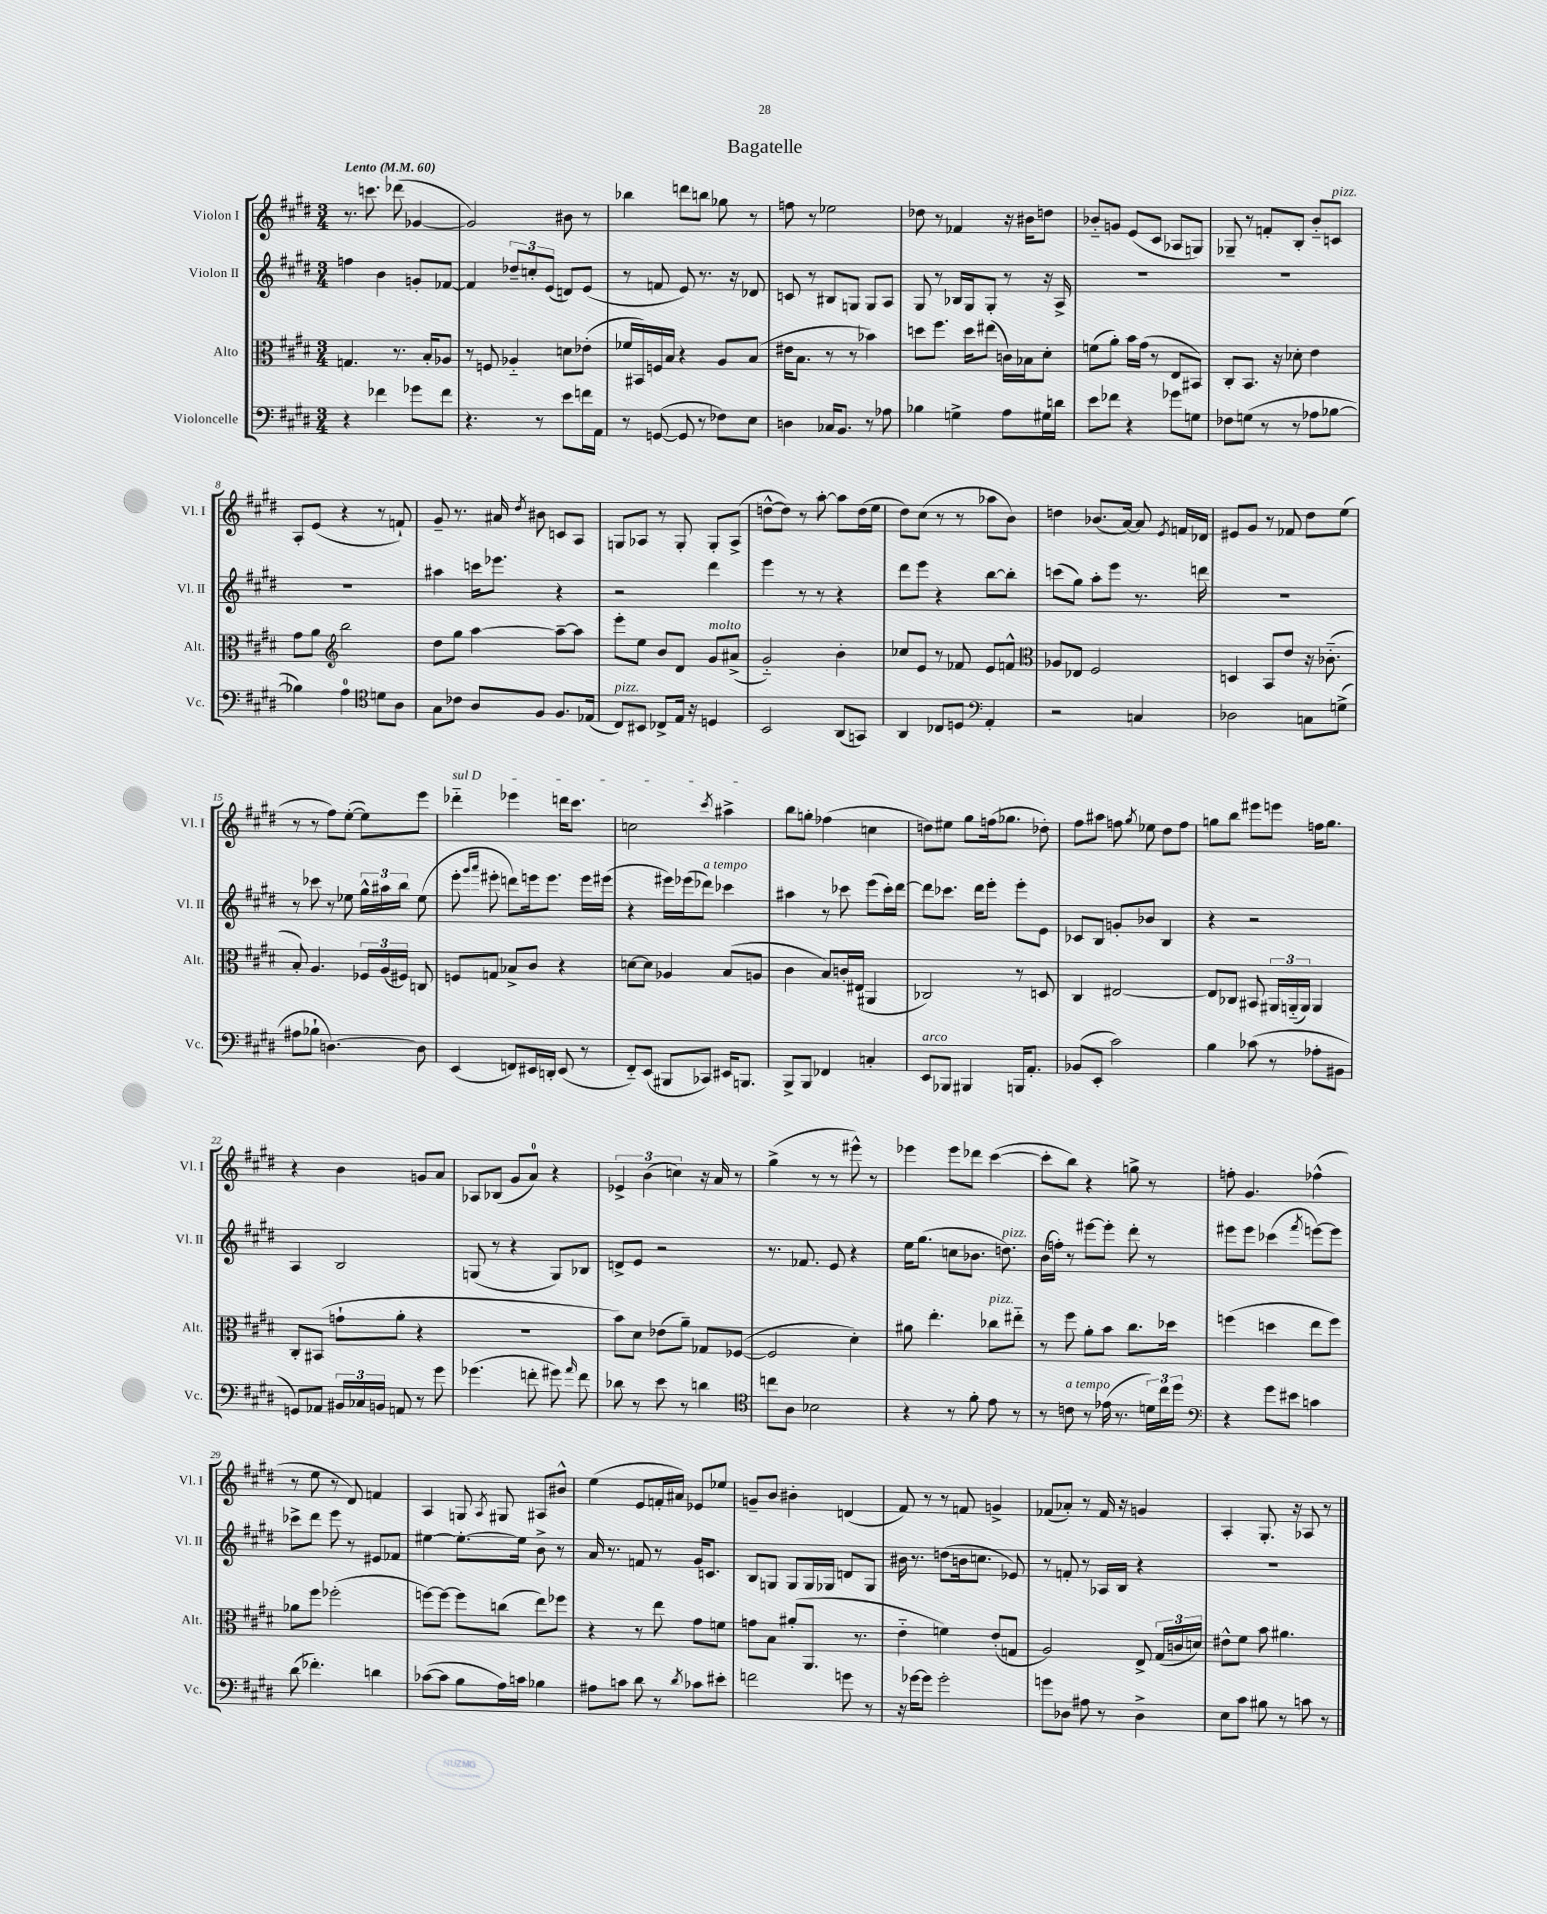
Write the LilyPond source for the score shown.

\header { title = "Bagatelle" }
<<
\new StaffGroup <<
\new Staff = "s0" \with { instrumentName = "Violon I" shortInstrumentName = "Vl. I" } {
    \clef treble \key e \major \numericTimeSignature \time 3/4 \tempo "Lento" 4 = 60
    \autoBeamOff r8. c'''8. des'''8( ges'4~ |
    ges'2) bis'8 r8 |
    bes''4 d'''8[ b''8] ges''8 r8 |
    f''8 r8 ees''2 |
    des''8 r8 fes'4 r16 bis'16[ d''8] |
    bes'8[-_ g'8] e'8[( cis'8] aes8[ g8]) |
    ges8-- r8 f'8[-. b8]-. b'8[-_ c'8]^\markup { \italic "pizz." } |
    a8[-. e'8]( r4 r8 f'8-!) |
    gis'8-- r8. ais'16 \acciaccatura { dis''8 } bis'8 c'8[ a8] |
    g8[ aes8] r8 g8-. g8[-. aes8]->( |
    d''8[~-^ d''8]) r8 a''8~-. a''8[ d''16( e''16] |
    dis''8[) cis''8]( r8 r8 aes''8[ b'8]) |
    d''4 bes'8.[( a'16]~) a'8 \acciaccatura { e'8 } f'16[ des'16] |
    eis'8[ gis'8] r8 fes'8 dis''8[ e''8]( |
    r8 r8 fis''8[) e''8]~-.( e''8[) e'''8] |
    \once \override TextSpanner.bound-details.left.text = \markup { \italic "sul D" } des'''4-_\startTextSpan ees'''4 d'''16[ cis'''8.] |
    c''2 \acciaccatura { cis'''8 } ais''4->\stopTextSpan |
    b''8[ g''8]-. fes''4( c''4 |
    d''8[) eis''8] gis''8[ f''16( ges''8.] des''8-.) |
    fis''8[ ais''8] f''8 \acciaccatura { gis''8 } ees''8 dis''8[ f''8] |
    g''8[ b''8] eis'''8[ e'''8] f''16[ g''8.] |
    r4 b'4 g'8[ a'8] |
    aes8[ bes8]( gis'8[ a'8]-0) r4 |
    \tuplet 3/2 { ees'4-> b'4( c''4) } r16 a'16 r8 |
    gis''4->( r8 r8 eis'''8-^) r8 |
    ees'''4 ees'''8[ des'''8] cis'''4~( |
    cis'''8[-. b''8]) r4 g''8-> r8 |
    f''8-. gis'4. fes''4-^( |
    r8 e''8 r8 dis'8) f'4 |
    a4 g8 \acciaccatura { a8 } gis8 ais8[ bis'8]-^ |
    e''4( e'8[ f'16-. ais'16]) ees'8[ ees''8] |
    g'8[-- b'8] bis'4-. d'4( |
    fis'8) r8 r8 f'8 g'4-> |
    fes'8[( aes'8]-.) r8 fes'16 r16 g'4 |
    a4-. gis8.-. r16 aes8 r8 \bar "|." |
}
\new Staff = "s1" \with { instrumentName = "Violon II" shortInstrumentName = "Vl. II" } {
    \clef treble \key e \major \numericTimeSignature \time 3/4
    \autoBeamOff f''4 b'4 g'8[-. fes'8]~ |
    fes'4 \tuplet 3/2 { des''8[-- c''8-. e'8]( } d'8[) e'8]( |
    r8 f'8 e'8) r8. r16 des'8 |
    c'8 r8 bis8[ g8] g8[ a8] |
    gis8 r8 bes16[ gis16 gis8]-. r8 r16 a16-> |
    R2. |
    R2. |
    R2. |
    ais''4 c'''16[ ees'''8.] r4 |
    r2 dis'''4 |
    e'''4 r8 r8 r4 |
    dis'''8[ e'''8] r4 b''8[~ b''8]-. |
    c'''8[( gis''8]) a''8[-. e'''8] r8. d'''16 |
    R2. |
    r8 ces'''8 r8 ees''8 \tuplet 3/2 { gis''16[-^ ais''16 b''16] } ees''8( |
    e'''8-. \grace { gis'''16[ a'''16] } eis'''8-. d'''8[) e'''16 e'''8.] e'''16[ eis'''16]( |
    r4 eis'''16[) ees'''16( des'''8]^\markup { \italic "a tempo" }) ces'''4 |
    ais''4 r8 ces'''8 e'''8[( ces'''16-.) dis'''16]~ |
    dis'''8[ ces'''8.] dis'''16[ e'''8]-. e'''8[-. e'8] |
    ces'8[ b8] g'8[-. bes'8] b4 |
    r4 r2 |
    a4 b2 |
    g8( r8 r4 g8[) bes8] |
    d'8[-> e'8] r2 |
    r8. fes'8. e'8 r4 |
    e''16[ gis''8.]( c''8[ bes'8.] d''8.^\markup { \italic "pizz." }) |
    b'16[( f''16]-.) r8 eis'''8[~ eis'''8]-. dis'''8-. r8 |
    eis'''8[ eis'''8] ces'''4( \acciaccatura { fis'''8 } e'''8[~) e'''8] |
    ces'''8[-> dis'''8] e'''8 r8 eis'8[ fes'8] |
    eis''4~ eis''8.[~-. eis''16] b'8-> r8 |
    a'16 r8. f'8 r8 gis'16[ c'8.] |
    b8[ g8] g8[ g16 ges16] d'8[ ges8] |
    bis'16 r8. d''8[( b'16 c''8.] ees'8) |
    r8 f'8-. r8 aes16[ b16] r4 |
    R2. \bar "|." |
}
\new Staff = "s2" \with { instrumentName = "Alto" shortInstrumentName = "Alt." } {
    \clef alto \key e \major \numericTimeSignature \time 3/4
    \autoBeamOff g4. r8. b16[-. aes8] |
    r8 f8 aes4-_ d'8[ ees'8]-.( |
    fes'16[ bis,16) f16 b16] r4 a8[ b8]( |
    eis'16[ b8.] r8 r8 bes'4) |
    d''8[ fis''8.] d''16[ eis''8]( c'16[) bes16 dis'8]-. |
    f'8[( a'8]-.) b'16[ gis'16]( r8 e8[ bis,8]) |
    cis8[-. b,8.] r16 des'8-. e'4 |
    gis'8[ a'8] \clef treble b''2 |
    dis''8[ gis''8] a''4~ a''8[~-- a''8] |
    e'''8[-. e''8] b'8[ dis'8] gis'8[^\markup { \italic "molto" } ais'8]->( |
    gis'2-_) b'4-. |
    ces''8[ e'8] r8 fes'8 e'8[ f'8]-^ |
    \clef alto aes8[ ees8] fis2 |
    d4 b,8[ e'8] r16 ces'8.-_( |
    b8-.) a4. \tuplet 3/2 { fes16[ a16( fis16]) } c8 |
    f8[ g8] bes8[-> cis'8] r4 |
    d'8[~ d'8] aes4 b8[( a8] |
    cis'4 b8[) c'16-. eis16]( ais,4 |
    ces2) r8 d8 |
    cis4 eis2~ |
    eis8[ ces8] bis,8 \tuplet 3/2 { ais,16[ a,16-_( a,16]) } a,4 |
    cis8[-. bis,8]( g'8[-! a'8]-. r4 |
    r2. |
    b'8[) dis'8] ees'8[( a'8]--) ges8[ fes8]~( |
    fes2 dis'4-.) |
    ais'8 e''4.-. ces''8[^\markup { \italic "pizz." } eis''8]-_ |
    r8 fis''8 a'8[-. b'8] cis''8.[ des''16] |
    f''4( d''4 e''8[ f''8]) |
    aes'8[ fis''8] fes''2-.( |
    f''8[~) f''8]~ f''8[ c''8]( e''8[) fes''8] |
    r4 r8 e''8 gis'8[ f'8] |
    g'8[ b8] ais'8[-.( a,8.] r8. |
    e'4-_ f'4) e'8[-.( g8] |
    a2) e8-> \tuplet 3/2 { gis16[( c'16 d'16]) } |
    eis'8[-^ fis'8] b'8 ais'4. \bar "|." |
}
\new Staff = "s3" \with { instrumentName = "Violoncelle" shortInstrumentName = "Vc." } {
    \clef bass \key e \major \numericTimeSignature \time 3/4
    \autoBeamOff r4 fes'4 ges'8[ fes'8] |
    r4. r8 e'8[ f'16 a,16] |
    r8 g,8~( g,8 r8 fes8[) e8] |
    d4 ces16[ b,8.] r8 aes8 |
    bes4 g4-> a8[ gis16 d'16] |
    e'8[ fes'8] r4 ges'8[ g8] |
    fes8[ g8]( r8 r8 aes8[ bes8]~ |
    bes4) a4-0 \clef tenor d'8[ a8] |
    gis8[ ces'8] a8[ fis8] fis8.[ ees16]( |
    cis8[^\markup { \italic "pizz." }) bis,8] ces8[-> e16] r16 d4 |
    b,2 a,8[( g,8]) |
    a,4 ces8[ d8] \clef bass a,4-. |
    r2 c4 |
    des2 c8[ g8]->( |
    ais8[ bes8]-! d4.~) d8 |
    e,4( f,8[) eis,16 d,16]-. eis,8( r8 |
    fis,8[-_) e,8]( bis,,8[ ces,8]) eis,16[ b,,8.] |
    b,,8[-> b,,8] fes,4 c4-. |
    e,8[^\markup { \italic "arco" } bes,,8] bis,,4 b,,16[ a,8.]-. |
    bes,8[( e,8]-. cis'2) |
    b4 ces'8( r8 aes8[-. bis,8] |
    g,8[) aes,8] \tuplet 3/2 { bis,16[ ces16 b,16] } a,8 r8 gis'8 |
    ges'4.( f'8-. gis'8) \grace { a'16 } f'8 |
    des'8 r8 e'8 r8 d'4 |
    \clef tenor c''8[ a8] bes2 |
    r4 r8 fis'8-. e'8 r8 |
    r8 c'8^\markup { \italic "a tempo" } r8 ees'16( r8. \tuplet 3/2 { d'16[) cis''16 dis''16] } |
    \clef bass r4 gis'8[ eis'8] c'4 |
    dis'8( fes'4.-.) d'4 |
    ces'8[~( ces'8] b8[ a16) c'16] bes4 |
    ais8[ c'8] dis'8 r8 \acciaccatura { dis'8 } ces'8[ eis'8]-. |
    f'2 g'8 r8 |
    r16 ges'16[~ ges'8] ges'2-. |
    g'8[ des8] ais8 r8 des4-> |
    e8[ cis'8] bis8 r8 c'8 r8 \bar "|." |
}
>>
>>
